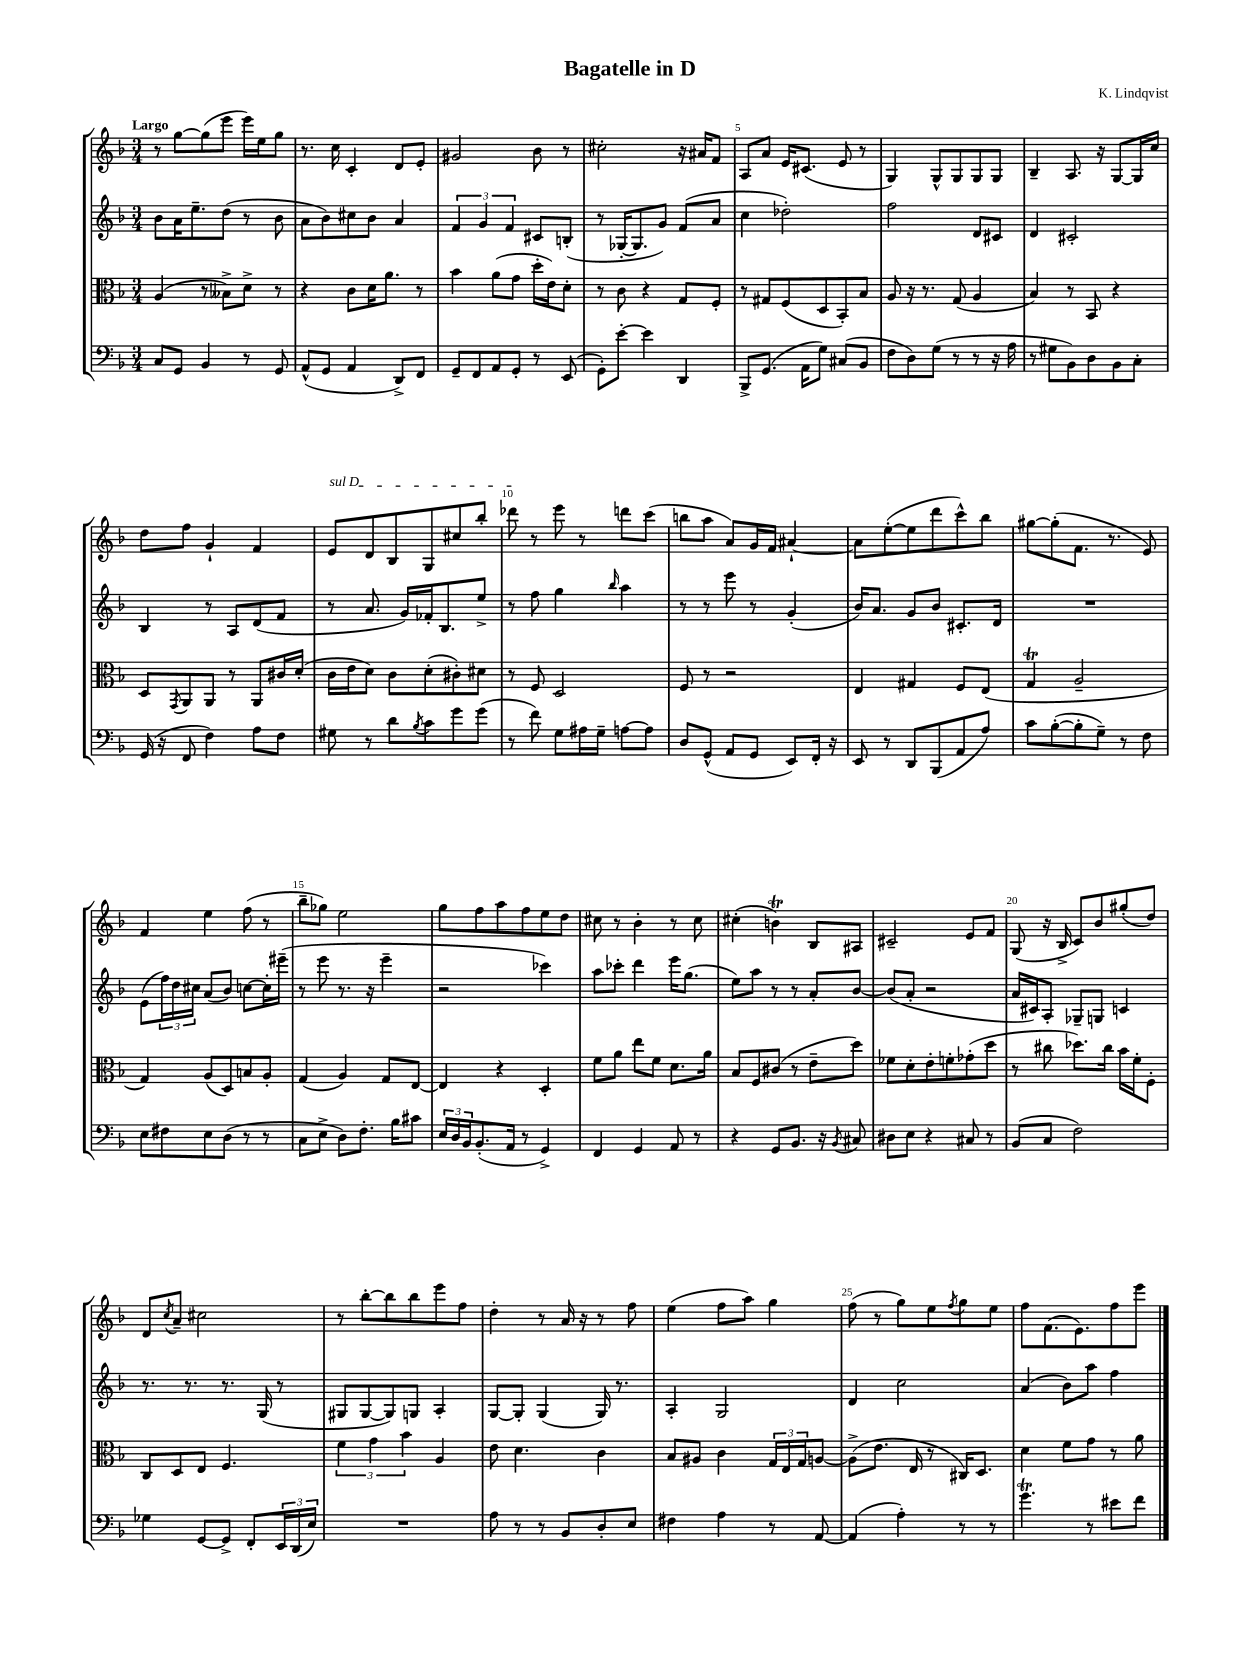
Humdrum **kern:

**kern	**kern	**kern	**kern
*part4	*part3	*part2	*part1
*staff4	*staff3	*staff2	*staff1
*clefF4	*clefC3	*clefG2	*clefG2
*k[b-]	*k[b-]	*k[b-]	*k[b-]
*M3/4	*M3/4	*M3/4	*M3/4
=1	=1	=1	=1
!	!	!	!LO:TX:a:B:t=Largo
8C/L	(4A/	8b-\L	8r
8GG/J	.	16a\K	[8gg\L
.	.	8.ee~\	.
4BB-/	8r	.	(8gg\]
.	8B--X^\L)	(8dd\J	8eee\J
8r	8d^\J	8r	16eee\LL)
.	.	.	16ee\J
8GG/	8r	8b-\	8gg\J
=2	=2	=2	=2
(8AA^^/L	4r	8a\L	8.r
8GG/J	.	8b-\)	.
.	.	.	16cc\
4AA/	8c\L	8cc#X\	4c'/
.	16d\K	8b-\J	.
.	8.a\J	.	.
8DD^/L)	.	4a/	8d/L
8FF/J	8r	.	8e'/J
=3	=3	=3	=3
8GG~/L	4b-\	6f/	2g#X/
8FF/	.	.	.
.	.	6g/	.
8AA/	(8a\L	.	.
.	.	6f/	.
8GG'/J	8g\J	.	.
8r	16dd'\LL	8c#X/L	8b-\
.	16e\J)	.	.
(8EE/	8d'\J	(8Bn'/J	8r
=4	=4	=4	=4
8GG'\L)	8r	8r	2cc#X'\
[8e'\J	8c\	[16G-X'/KL	.
.	.	8.G-/]	.
4e\]	4r	.	.
.	.	8g/J)	.
4DD/	8G/L	(8f/L	16r
.	.	.	16a#X/KL
.	8F'/J	8a/J	8f/J
=5	=5	=5	=5
8BBB-^/L	8r	4cc\	8A/L
(8.GG/J	8G#X/L	.	8a/J
.	(8F/	2dd-X'\)	16e/KL
16AA\KL	.	.	(8.c#X/J
8G\J)	8D/	.	.
(8C#X/L	8BB-'/)	.	8e/
8BB-/J	8B-/J	.	8r
=6	=6	=6	=6
8F\L	8A/	2ff\	4G/)
8D\)	16r	.	.
.	8.r	.	.
(8G\J	.	.	8G^^/L
8r	(8G/	.	8G/
8r	4A/	8d/L	8G/
16r	.	8c#X/J	8G/J
16A\	.	.	.
=7	=7	=7	=7
8r	4B-/)	4d/	4B-~/
8G#X\L	.	.	.
8BB-\)	8r	2c#X'/	8.A/
8D\	8BB-/	.	.
.	.	.	16r
8BB-\	4r	.	[8G/L
8C'\J	.	.	16G/L]
.	.	.	16cc/JJ
!!LO:LB:g=z
=8	=8	=8	=8
(16GG/	8D/L	4B-/	8dd\L
16r	.	.	.
.	8qGG/	.	.
8FF/	8AA/	.	8ff\J
4F\)	8AA/J	8r	4g`/
.	8r	8A/L	.
8A\L	8AA/L	(8d/	4f/
8F\J	16c#X/L	8f/J	.
.	(16d'/JJ	.	.
=9	=9	=9	=9
!	!	!	!LO:TX:a:i:t=sul D
8G#X\	16c\LL	8r	8e/L
.	16e\J	.	.
8r	8d\J)	8.a/	8d/
8d\L	8c\L	.	8B-/
.	.	16g/LL)	.
8qB-/	.	.	.
8c\	(8d'\	16f-X'/J	8G/
.	.	8.B-/	.
8g\	8c#X'\)	.	8cc#X/
(8g\J	8d#X\J	8ee^/J	8bb-'/J
=10	=10	=10	=10
8r	8r	8r	8ddd-X\
8f\)	8F/	8ff\	8r
8G\L	2D/	4gg\	8eee\
16A#X\L	.	.	8r
16G~\JJ	.	.	.
.	.	16qqbb-/	.
[8An\L	.	4aa\	8dddn\L
8A\J]	.	.	(8ccc\J
=11	=11	=11	=11
8D/L	8F/	8r	8bbn\L
(8GG^^/J	8r	8r	8aa\J
8AA/L	2r	8eee\	8a/L)
8GG/J	.	8r	16g/L
.	.	.	16f/JJ
8EE/L)	.	(4g'/	[4a#X`/
16FF'/Jk	.	.	.
16r	.	.	.
=12	=12	=12	=12
8EE/	4E/	16b-/KL)	8a#\L]
.	.	8.a/J	.
8r	.	.	([8ee'\
8DD/L	4G#X/	8g/L	8ee\]
(8BBB-/	.	8b-/J	8ddd\
8AA/	8F/L	8.c#X'/L	8ccc^^\)
8A/J)	(8E/J	.	8bb-\J
.	.	16d/Jk	.
=13	=13	=13	=13
8c\L	4GT/	2.r	[8gg#X\L
([8B-'\	.	.	(8gg#'\]
8B-'\]	2A~/	.	8.f\J
8G~\J)	.	.	.
.	.	.	8.r
8r	.	.	.
8F\	.	.	8e/)
!!LO:LB:g=z
=14	=14	=14	=14
8E\L	4G/)	(8e\L	4f/
8F#X\	.	24ff\L)	.
.	.	24dd\	.
.	.	24cc#X\JJ	.
8E\	(8A/L	(8a/L	4ee\
(8D\J	8D/)	8b-/J)	.
8r	8Bn/	[8ccn\L	(8ff\
8r	8A'/J	16cc'\L]	8r
.	.	(16eee#X~\JJ	.
=15	=15	=15	=15
8C\L	(4G/	8r	8bb-~\L
8E^\J	.	8eee\	8gg-X\J)
8D\L)	4A/)	8.r	2ee\
8.F'\J	.	.	.
.	.	16r	.
.	8G/L	4eee~\	.
16B-\KL	.	.	.
8c#X\J	[8E/J	.	.
=16	=16	=16	=16
24E/LL	4E/]	2r	8gg\L
24D/	.	.	.
24BB-/J	.	.	.
(8.BB-'/	.	.	8ff\
.	4r	.	8aa\
16AA/Jk	.	.	.
8r	.	.	8ff\
4GG^/)	4D'/	4ccc-X\)	8ee\
.	.	.	8dd\J
=17	=17	=17	=17
4FF/	8f\L	8aa\L	8cc#X\
.	8a\J	8ccc-X'\J	8r
4GG/	8ee\L	4ddd\	4b-'\
.	8f\J	.	.
8AA/	8.d\L	16eee\KL	8r
.	.	(8.gg\J	.
8r	.	.	8cc#\
.	16a\Jk	.	.
=18	=18	=18	=18
4r	8B-/L	8ee\L)	(4cc#X'\
.	8F/	8aa\J	.
8GG/L	(8c#X/J	8r	4bnt\)
8.BB-/J	8r	8r	.
.	8e~\L	8a'/L	8B-/L
16r	.	.	.
8qBB-/	.	.	.
8C#X/	8dd\J)	[8b-/J	8A#X/J
=19	=19	=19	=19
8D#X\L	8f-X\L	(8b-/L]	2c#X~/
8E\J	8d'\	8a'/J	.
4r	8e'\	2r	.
.	8fn'\	.	.
8C#X/	(8g-X'\	.	8e/L
8r	8dd\J	.	8f/J
=20	=20	=20	=20
(8BB-/L	8r	16a/LL	(8G/
.	.	16c#X/J)	.
8C/J	8cc#X\	8A'/J	16r
.	.	.	16B-^/
2F\)	8.dd-X\L)	8G-X~/L	8c/L)
.	.	8Gn/J	8b-/
.	16cc#\Jk	.	.
.	16b-\LL	4cn/	(8gg#X'/
.	16f'\J	.	.
.	8F'\J	.	8dd/J)
!!LO:LB:g=z
=21	=21	=21	=21
4G-X\	8C/L	8.r	8d/L
.	.	.	8qcc/
.	8D/	.	8a~/J
.	.	8.r	.
[8GG/L	8E/J	.	2cc#X\
8GG^/J]	4.F/	8.r	.
8FF'/L	.	.	.
.	.	(16G/	.
24EE/L	.	8r	.
(24DD/	.	.	.
24E/JJ)	.	.	.
=22	=22	=22	=22
2.r	6f\	8G#X/L	8r
.	.	[8G#/	[8bb-'\L
.	6g\	.	.
.	.	8G#/])	8bb-\]
.	6b-\	.	.
.	.	8Gn/J	8bb-\
.	4A/	4A'/	8eee\
.	.	.	8ff\J
=23	=23	=23	=23
8A\	8e\	[8G/L	4dd'\
8r	4.d\	8G'/J]	.
8r	.	(4G/	8r
8BB-/L	.	.	16a/
.	.	.	16r
8D'/	4c\	16G/)	8r
.	.	8.r	.
8E/J	.	.	8ff\
=24	=24	=24	=24
4F#X\	8B-/L	4A'/	(4ee\
.	8A#X/J	.	.
4A\	4c\	2G/	8ff\L
.	.	.	8aa\J)
8r	24G/LL	.	4gg\
.	24E/	.	.
.	24G/J	.	.
[8AA/	[8An/J	.	.
=25	=25	=25	=25
(4AA/]	(8A^\L]	4d/	(8ff\
.	8.e\J	.	8r
4A'\)	.	2cc\	8gg\L)
.	16E/	.	.
.	8r	.	8ee\
.	.	.	8qff/
8r	16C#X/KL)	.	8gg\
.	8.D/J	.	.
8r	.	.	8ee\J
=26	=26	=26	=26
4.gT\	4d\	(4a/	8ff\L
.	.	.	(8.f\
.	8f\L	8b-\L)	.
.	.	.	8.e\)
8r	8g\J	8aa\J	.
8e#X\L	8r	4ff\	8ff\
8f\J	8a\	.	8eee\J
==	==	==	==
*-	*-	*-	*-
